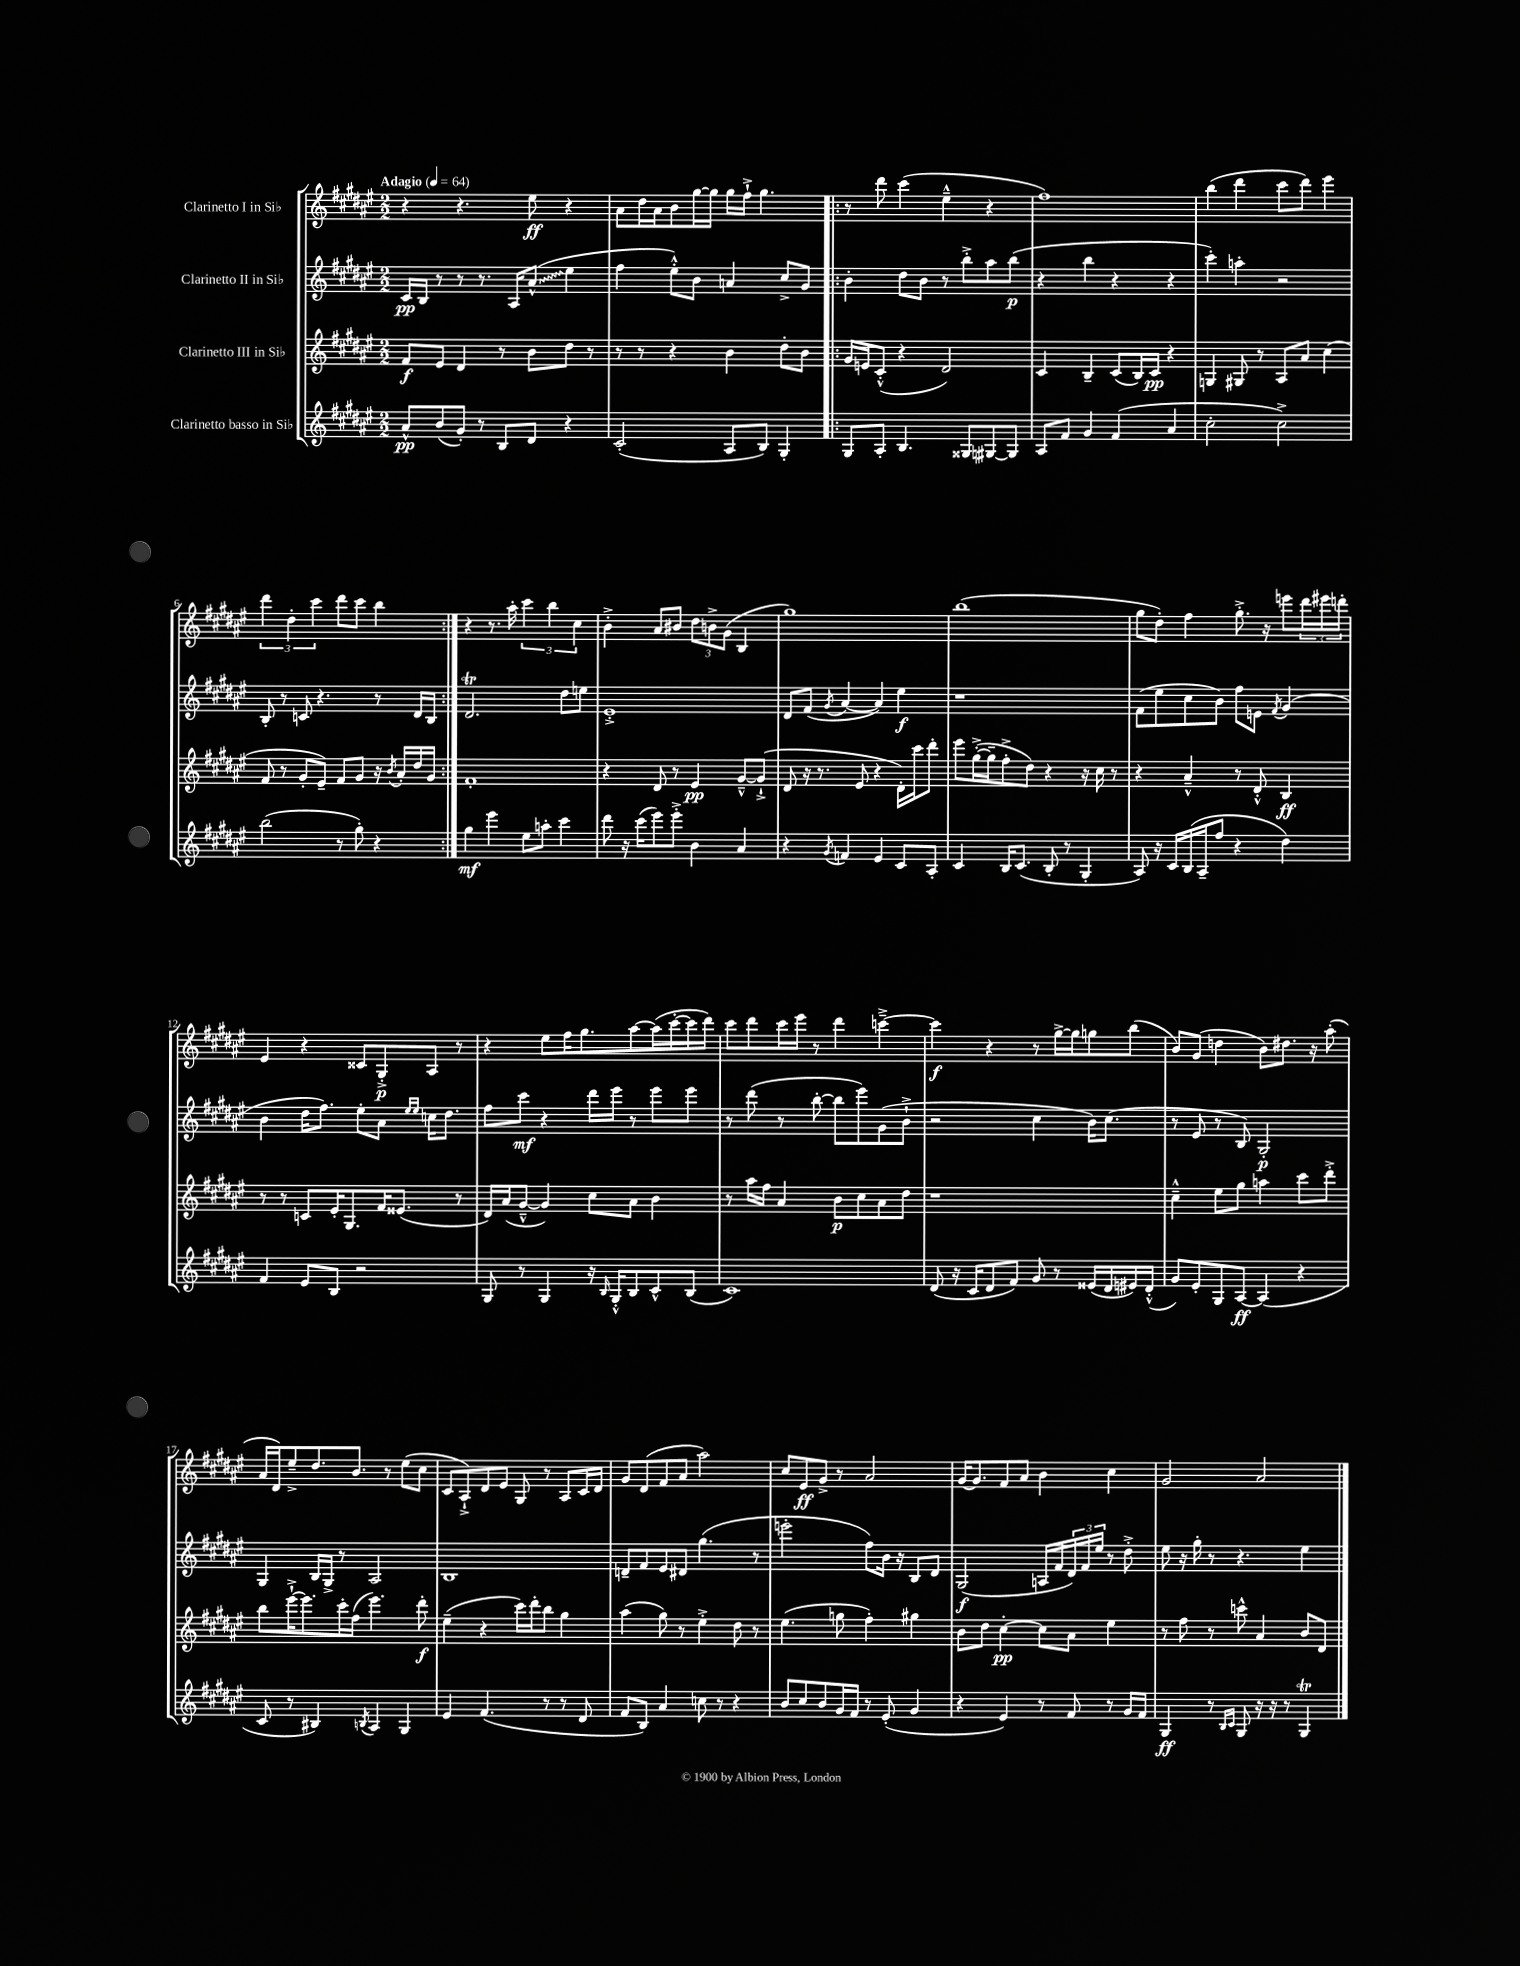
<<
\new StaffGroup <<
\new Staff = "s0" \with { instrumentName = "Clarinetto I in Sib" } {
    \clef treble \key fis \major \numericTimeSignature \time 2/2 \tempo "Adagio" 4 = 64
    r4 r4. eis''8\ff r4 |
    ais'8 dis''16 ais'16 b'8 gis''16~ gis''16 gis''16 fis''16-!-> gis''4. |
    \repeat volta 2 { r8 dis'''8 cis'''4( eis''4---^ r4 |
    fis''1) |
    b''4( dis'''4 cis'''8 dis'''8) eis'''4 |
    \tuplet 3/2 { dis'''4 dis''4-. cis'''4 } dis'''8 cis'''8 b''4 | }
    r4 r8. ais''16-. \tuplet 3/2 { cis'''4 b''4 cis''4 } |
    b'4-.-> ais'8 bis'8 \tuplet 3/2 { dis''8 b'8-> gis'8( } b4 |
    gis''1) |
    b''1( |
    gis''8 dis''8-.) fis''4 gis''8.-.-> r16 e'''8 \tuplet 3/2 { dis'''16 eis'''16 d'''16-. } |
    eis'4 r4 cisis'8 gis8-.->\p ais8 r8 |
    r4 eis''8 fis''16 gis''8. ais''8~ ais''16( cis'''16~-. cis'''16 dis'''16) |
    cis'''8 dis'''8 cis'''16 eis'''16 r8 dis'''4 c'''4~---> |
    c'''4\f r4 r8 gis''16~-> gis''16 g''8 b''8( |
    b'8) gis'8( d''4 b'8) dis''8. r16 ais''8-.( |
    ais'16 dis'16) eis''8---> dis''8. b'8. r8 eis''8( cis''8 |
    cis'8 ais8-!->) dis'8 eis'8 gis8 r8 ais8 cis'16 dis'16 |
    gis'8 dis'8( fis'8 ais'8 ais''2) |
    cis''8 eis'8\ff gis'8-> r8 ais'2 |
    gis'16~ gis'8. fis'8 ais'8 b'4 cis''4 |
    gis'2 ais'2 \bar "|." |
}
\new Staff = "s1" \with { instrumentName = "Clarinetto II in Sib" } {
    \clef treble \key fis \major \numericTimeSignature \time 2/2
    cis'16\pp b16 r8 r8 r8. ais16 \once \override Glissando.style = #'zigzag ais'8-^\glissando( eis''4 |
    fis''4 eis''8-.-^) b'8 a'4 cis''8-> gis'8 |
    \repeat volta 2 { b'4-. dis''8 b'8 r8 b''8-.-> ais''8 b''8\p( |
    r4 b''4 r4 r4 |
    cis'''4-.) a''4-. r2 |
    b8-. r8 c'8 r4. r8 dis'16 b16 | }
    dis'2.\trill dis''8 e''8 |
    eis'1-.-> |
    dis'8 fis'8( \acciaccatura { gis'8 } ais'4~ ais'4) eis''4\f |
    r1 |
    fis'8( eis''8 cis''8 b'8) fis''8 e'8 \acciaccatura { fis'8 } gis'4( |
    b'4 dis''16 fis''8.) eis''8-. ais'8 \grace { eis''16 eis''16 } c''16 dis''8. |
    fis''8 cis'''8\mf r4 dis'''16 eis'''16 r8 eis'''8 eis'''8 |
    r8 dis'''8( r8 b''8~-. b''8 eis'''8) gis'8( b'8-!-> |
    r2 cis''4 b'16) cis''8.( |
    r8 eis'8 r8 b8) gis2-.\p |
    gis4 b16 gis16-> r8 ais2 |
    b1 |
    d'8-- fis'8 eis'8 dis'8 gis''4.( r8 |
    e'''2-. fis''8) b'16 r16 b8 dis'8 |
    gis2\f( a16 fis'16 \tuplet 3/2 { dis'16) fis'16 eis''16 } r8 dis''8-.-> |
    eis''8 r16 gis''16-. r8 r4. eis''4 \bar "|." |
}
\new Staff = "s2" \with { instrumentName = "Clarinetto III in Sib" } {
    \clef treble \key fis \major \numericTimeSignature \time 2/2
    fis'8\f eis'8 dis'4 r8 b'8 dis''8 r8 |
    r8 r8 r4 b'4 dis''8-. b'8 |
    \repeat volta 2 { gis'16 e'16 cis'8-.-^( r4 dis'2) |
    cis'4 b4-- cis'8( b16) cis'16\pp r4 |
    g4 gis8 r8 ais8 ais'8 cis''4( |
    fis'8 r8 gis'8-. eis'8--) fis'8 gis'8 r16 \acciaccatura { b'8 } ais'16-. dis''16 gis'16 | }
    fis'1-. |
    r4 dis'8 r8 eis'4\pp gis'8~---^ gis'8-!->( |
    dis'8 r16 r8. eis'8 r4 dis'16-.) cis'''16 dis'''8-. |
    eis'''8 gis''16~-.->( gis''16-- fis''8-.-> dis''8) r4 r16 cis''16 r8 |
    r4 ais'4---^ r8 dis'8-.-^ b4\ff |
    r8 r8 c'8 eis'16-. gis8. fis'16 eisis'8.( r8 |
    dis'16) ais'16( gis'8~---^ gis'4) cis''8 ais'8 b'4 |
    r8 ais''16 fis''16 ais'4 b'8\p cis''8 ais'8 dis''8 |
    r1 |
    cis''4---^ eis''8 gis''8 a''4 cis'''8 dis'''8-.-> |
    b''8 eis'''16~-!-> eis'''8. cis'''16-. fis''16( eis'''4.) dis'''8-.\f |
    eis''4--( r4 cis'''16) dis'''16-. b''8 gis''4 |
    ais''4( gis''8) r8 eis''4-.-> dis''8 r8 |
    eis''4.( g''8 fis''4-.) gis''4 |
    b'8 dis''8 cis''4~-.\pp cis''8 ais'8 eis''4 |
    r8 fis''8 r8 c'''8-^ ais'4 b'8 dis'8 \bar "|." |
}
\new Staff = "s3" \with { instrumentName = "Clarinetto basso in Sib" } {
    \clef treble \key fis \major \numericTimeSignature \time 2/2
    ais'8-^\pp b'8( gis'8-.) r8 b8 dis'8 r4 |
    cis'2-.( ais8 b8) gis4-. |
    \repeat volta 2 { gis8 ais8-. b4. gisis8 gis8~ gis8 |
    ais8 fis'8 gis'4 fis'4( ais'4 |
    cis''2-. cis''2->) |
    b''2( r8 gis''8-.) r4 | }
    gis''4\mf eis'''4 eis''8 a''8-. cis'''4 |
    dis'''8 r16 cis'''16( eis'''8) eis'''8-.-> b'4 ais'4 |
    r4 \acciaccatura { gis'8 } f'4 eis'4 cis'8 ais8-. |
    cis'4 b16 cis'8.( b8-. r8 gis4-. |
    ais8) r16 cis'16 b16( ais16-- fis''8 r4 dis''4) |
    fis'4 eis'8 b8 r2 |
    gis8 r8 gis4 r16 \grace { b16 } gis16-.-^ b8 cis'8-^ b8( |
    cis'1) |
    dis'8( r16 cis'16 dis'8 fis'8) gis'8 r8 eisis'16( dis'16 eis'16) dis'16-.-^( |
    gis'8) eis'8-. gis8 ais8~\ff ais4( r4 |
    cis'8 r8 bis4) \acciaccatura { b8 } ais4 gis4 |
    eis'4 fis'4.( r8 r8 dis'8 |
    fis'8 b8) ais'4 c''8 r8 r4 |
    b'8 cis''8 b'8 gis'16 fis'16 r8 eis'8-.( gis'4 |
    r4 eis'4) r8 fis'8 r8 gis'16 fis'16 |
    gis4\ff r8 \grace { b16 cis'16 } gis8 r16 r16 r8 gis4\trill \bar "|." |
}
>>
>>
